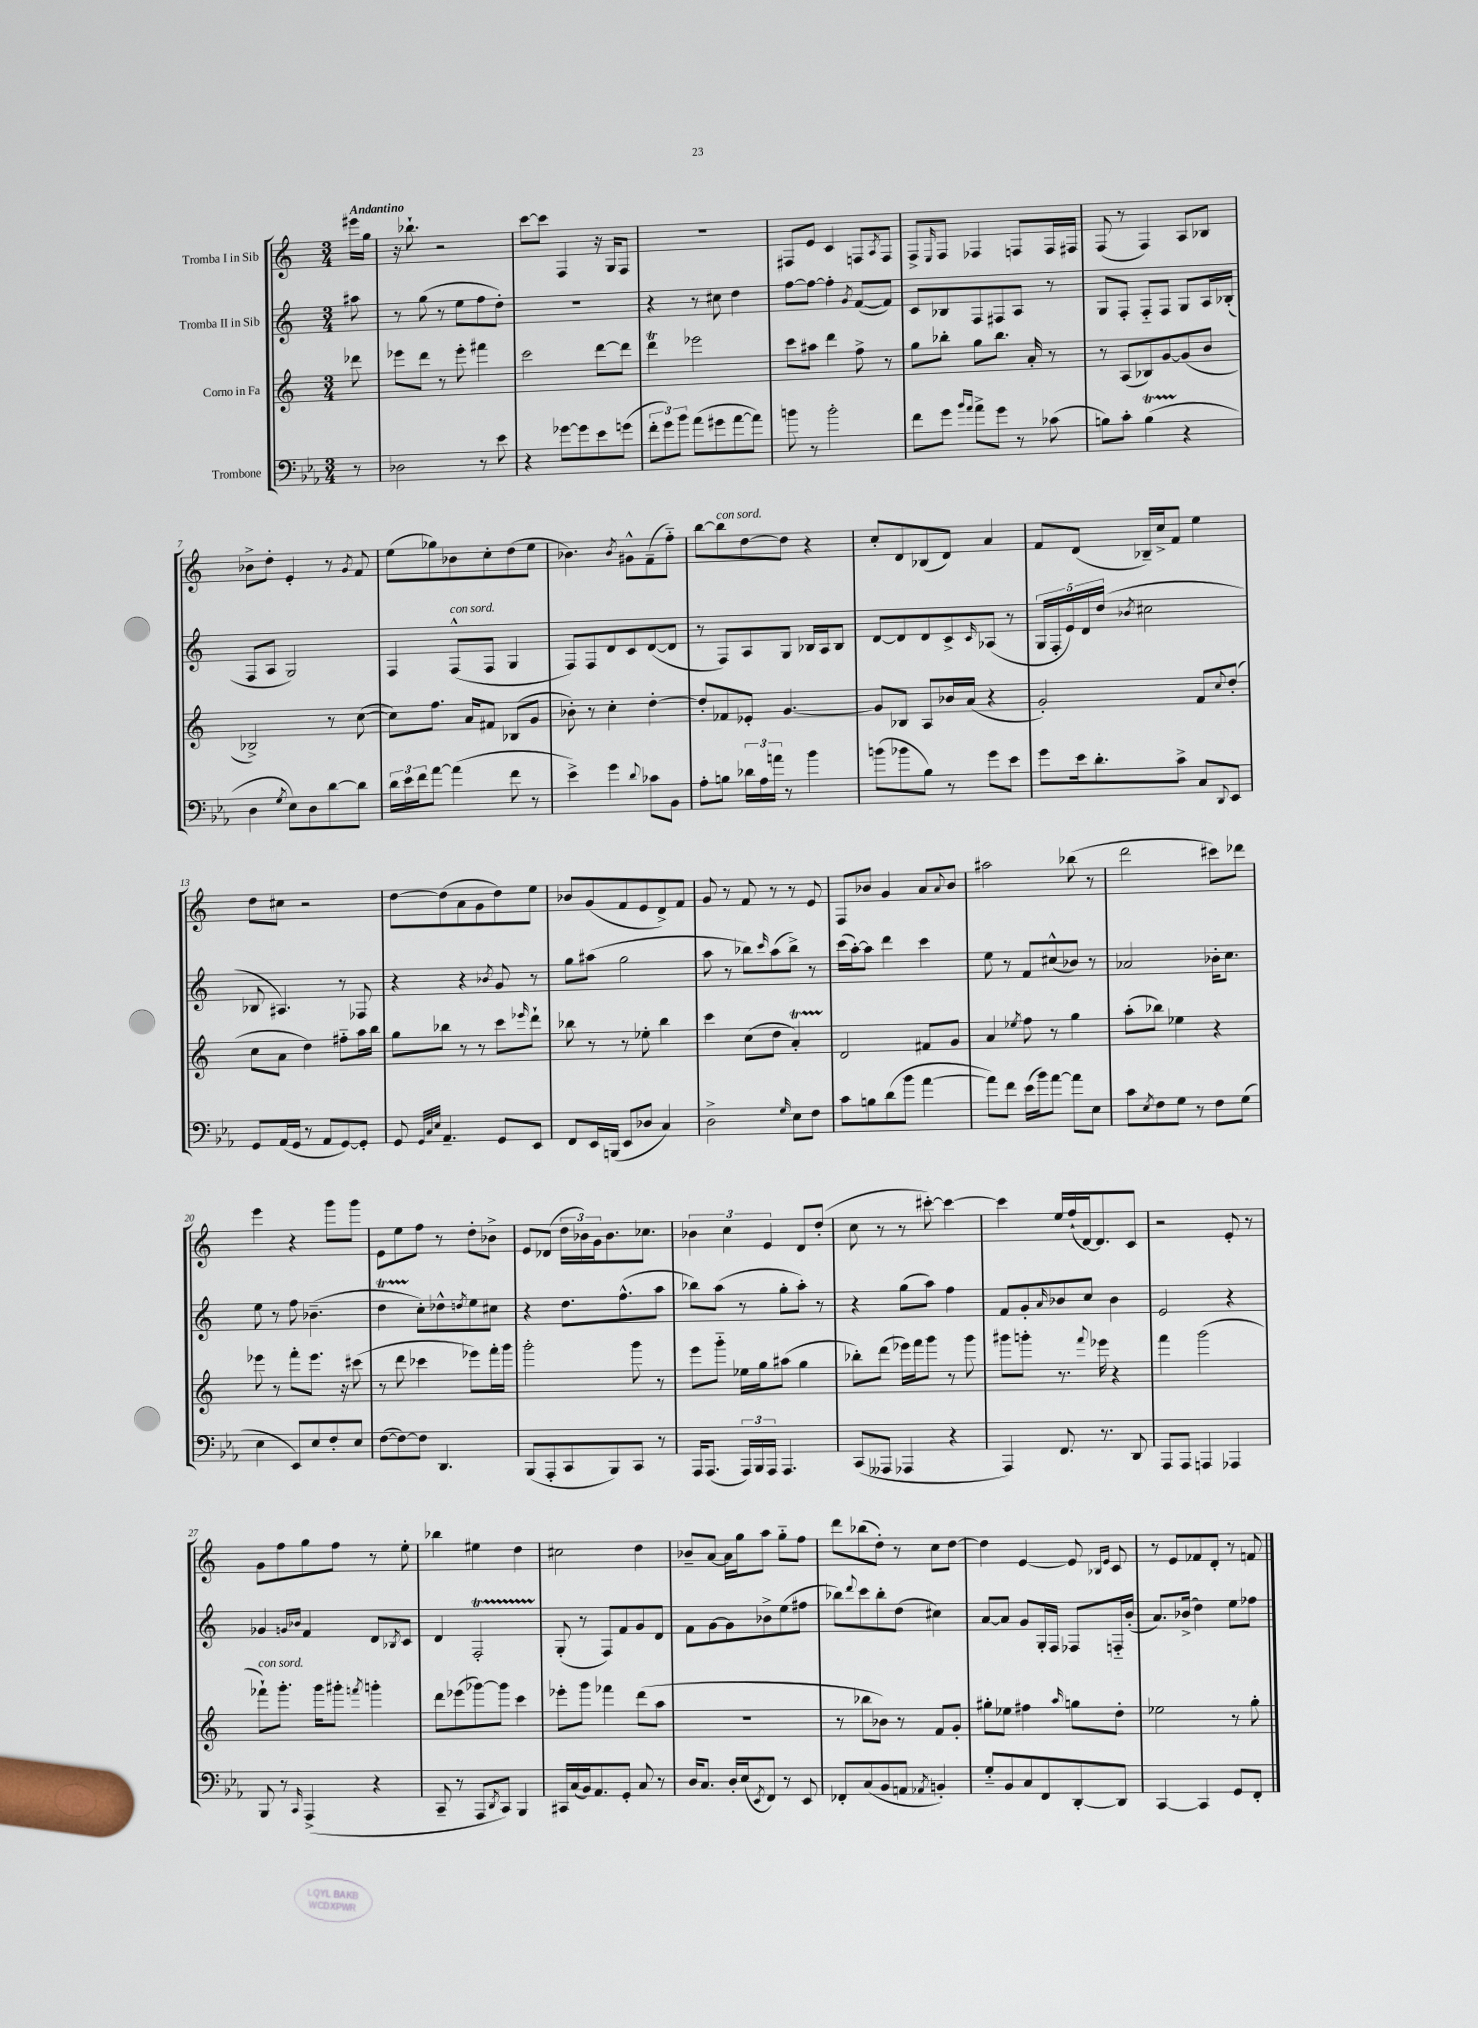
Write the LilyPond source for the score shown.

<<
\new StaffGroup <<
\new Staff = "s0" \with { instrumentName = "Tromba I in Sib" } {
    \clef treble \key c \major \numericTimeSignature \time 3/4 \partial 8 \tempo "Andantino"
    eis'''16 g''16 |
    r16 bes''8.-! r2 |
    c'''8~ c'''8 f4 r16 g16 f8 |
    R2. |
    fis8 e'8 c'4 f8 \acciaccatura { a8 } f8 |
    f8-> \grace { e16 } f8 fes4 f8 f16 fis16 |
    f8( r8 f4) a8 bes8 |
    bes'8-> d''8-. e'4-. r8 \acciaccatura { g'8 } f'8 |
    e''8( ges''8) bes'8 c''8-. d''8( e''8 |
    bes'4.) \acciaccatura { bes'8 } gis'8-^ f'8--( f''8-_) |
    b''8~ b''8^\markup { \italic "con sord." } d''8~ d''8 r4 |
    c''8-. d'8 bes8( d'8) a'4 |
    f'8 d'8( bes16--) c''16-> f'8 e''4 |
    d''8 cis''8 r2 |
    d''8~ d''8( a'8 g'8 d''8) e''8 |
    bes'8 g'8( f'8 e'8 d'8->) f'8 |
    g'8 r8 f'8 r8 r8 e'8 |
    f8 bes'8 g'4 a'8 \appoggiatura { a'8 } bes'8 |
    ais''2 bes''8( r8 |
    d'''2 cis'''8) des'''8 |
    e'''4 r4 g'''8 g'''8 |
    e'8 e''8 f''8 r8 d''8-. bes'8-> |
    e'8 des'8( \tuplet 3/2 { d''16 bes'16) g'16 } bes'8. ces''8. |
    \tuplet 3/2 { bes'4 c''4 e'4 } d'8 d''8-.( |
    c''8 r8 r8 cis'''8~-.) cis'''4~ |
    cis'''4 e''16 f''16-!( d'16~) d'8. c'8 |
    r2 e'8-. r8 |
    g'8 f''8 g''8 f''8 r8 e''8-. |
    bes''4 eis''4 d''4 |
    cis''2 d''4 |
    bes'8-- a'8~ a'16 g''16 a''8 g''8-_ f''8 |
    d'''8 bes''8( d''8-.) r8 c''8 d''8~ |
    d''4 e'4~ e'8 \grace { bes16 e'16 } c'8 |
    r8 e'8 fes'8 d'8-. r8 f'8 \bar "|." |
}
\new Staff = "s1" \with { instrumentName = "Tromba II in Sib" } {
    \clef treble \key c \major \numericTimeSignature \time 3/4 \partial 8
    ais''8 |
    r8 g''8( r8 e''8 f''8 d''8-.) |
    R2. |
    r4 r8 cis''8 d''4 |
    f''8~ f''8~ f''4-. \acciaccatura { g'8 } f'8~( f'8) |
    c'8 bes8 f8 fis8 a8 r8 |
    g8 f8-. f8-_ f8 g8 a16 bes16-.( |
    f8 a8 g2) |
    f4 f8-^^\markup { \italic "con sord." }( f8 g4 |
    f8) f8 d'8 c'8 d'8~( d'8 |
    r8 f8) a8 g8 bes16 a16 bes8 |
    d'8~ d'8 d'8 c'8-> \grace { c'16 } aes8( r8 |
    \tuplet 5/4 { g16 f16-. e'16) d'16 d''16( } \acciaccatura { bes'8 } cis''2 |
    bes8 ais4.) r8 fes8 |
    r4 r4 \acciaccatura { bes'8 } g'8 r8 |
    g''8 ais''8( g''2 |
    a''8 r8 bes''8) \grace { c'''16 } a''8( bes''8->) r8 |
    c'''16( a''16~-.) a''8 d'''4 c'''4 |
    e''8 r8 f'8 cis''8-^( bes'8) r8 |
    aes'2 bes'16-. c''8. |
    e''8 r8 f''8 bes'4.--( |
    d''4\startTrillSpan c''8-.\stopTrillSpan) des''8-^ \acciaccatura { d''8 } e''8 cis''8 |
    r4 d''8. f''8.-^( a''8 |
    bes''8) a''8( r8 g''8-. a''8-.) r8 |
    r4 g''8( a''8) f''4 |
    f'8 g'8-. \grace { a'16 } bes'8 c''8 bes'4 |
    e'2 r4 |
    ges'4 \grace { g'16 bes'16 } f'4 d'8 \acciaccatura { bes8 } c'8 |
    d'4 f2-.\startTrillSpan |
    g8-.\stopTrillSpan( r8 f8) f'8 g'8 d'8 |
    f'8 g'8~ g'8 bes'8-> e''8( fis''8 |
    bes''8) \appoggiatura { d'''8 } c'''8 bes''8-. d''8( cis''4) |
    a'8~ a'8 g'8 g16-. f16 fes8 f16-_ b'16-.( |
    a'8.) bes'16->( d''4) e''8 fes''8 \bar "|." |
}
\new Staff = "s2" \with { instrumentName = "Corno in Fa" } {
    \clef treble \key c \major \numericTimeSignature \time 3/4 \partial 8
    des'''8 |
    ees'''8 d'''8 r8 ees'''8-. fis'''4 |
    c'''2 d'''8~ d'''8 |
    d'''4\trill ees'''2 |
    c'''8 ais''8 d'''4 f''8-> r8 |
    g''8 bes''8-. g''8 bes''8. a'16-. r8 |
    r8 a8( bes8) g'8~ g'8( b'8 |
    bes2->) r8 c''8~( |
    c''8) f''8. a'16 fis'8 bes8( g'8 |
    bes'8-.) r8 c''4-. d''4~-. |
    d''8-. fes'8 ees'8-. g'4.~ |
    g'8 bes8 a8 bes'16 a'16( r4 |
    g'2-.) f'8 \appoggiatura { c''8 } d''8-.( |
    c''8 a'8 d''4) fis''8-_ a''16 b''16 |
    g''8 bes''8 r8 r8 c'''8 \grace { ees'''16 } d'''8-! |
    bes''8 r8 r8 ees''8-. bes''4 |
    c'''4 c''8( d''8 a'4-.\startTrillSpan) |
    d'2\stopTrillSpan fis'8 g'8 |
    a'4 \acciaccatura { ees''8 } f''8 r8 g''4 |
    a''8-.( bes''8) ees''4 r4 |
    ees'''8 r8 f'''8-. ees'''8. r16 cis'''8( |
    r8 d'''8 ces'''4 ees'''8) f'''16-. g'''16 |
    g'''2-. g'''8 r8 |
    e'''8 g'''8-_ ees''16 g''16 ais''8( g''4 |
    bes''8-.) d'''8( ees'''16) f'''16 g'''8 r8 g'''8 |
    gis'''8 g'''8-. r8. \appoggiatura { f'''8 } ees'''16 r4 |
    f'''4 g'''2( |
    fes'''8-!^\markup { \italic "con sord." }) g'''8.-. g'''16 gis'''8-. \acciaccatura { f'''8 } g'''4-. |
    d'''8 ees'''8( ges'''8~) ges'''8 c'''4 |
    ees'''8-. g'''8 fes'''4 d'''8( a''8 |
    R2. |
    r8 bes''8 bes'8) r8 f'8 g'8-. |
    gis''8-. ees''8 fis''4 \grace { a''16 } g''8 d''8-. |
    ees''2 r8 g''8-. \bar "|." |
}
\new Staff = "s3" \with { instrumentName = "Trombone" } {
    \clef bass \key ees \major \numericTimeSignature \time 3/4 \partial 8
    r8 |
    des2 r8 ees'8 |
    r4 ges'8~ ges'8 ees'8 g'8( |
    \tuplet 3/2 { f'8-. g'8) bes'8 } aes'8( gis'8 aes'8~ aes'8) |
    b'8 r8 b'2-. |
    f'8 g'8 \grace { bes'16 aes'16 } aes'8-> g'8 r8 ces'8( |
    b8) c'8-. b4\startTrillSpan( r4\stopTrillSpan |
    d4 \acciaccatura { g8 } ees8) d8 d'8~ d'8 |
    \tuplet 3/2 { d'16 ees'16 f'16 } aes'8~ aes'4( f'8 r8 |
    ees'4->) g'4 \appoggiatura { d'8 } ces'8 bes,8 |
    aes8-. b8 \tuplet 3/2 { des'16 aes16 a'16 } r8 bes'4 |
    b'8( bes'8 bes8) r8 g'8 ees'8 |
    g'8 ees'16 d'8.-. c'8-> c8 \appoggiatura { d,8 } ees,8 |
    g,8 aes,16( g,16 r8 aes,8 g,8~) g,8-. |
    g,8 \grace { g,32 c32 ees32 } aes,4.-- g,8 ees,8 |
    f,8 ees,16 b,,16( ees,8 des8 c4) |
    d2-> \grace { g16 } ees8 f8 |
    c'8 b8 d'8( bes'8 aes'4~ |
    aes'8) f'8 ees'16( bes'16) aes'8~ aes'8 ees8 |
    c'8 \acciaccatura { ees8 } f8 g8 r8 f8 g8( |
    ees4 ees,8) ees8 f8-. ees8 |
    f8~( f8~) f8 d,4. |
    bes,,8( aes,,8-. c,8 bes,,8) c,8 r8 |
    aes,,16 aes,,8.( \tuplet 3/2 { aes,,16) bes,,16 aes,,16 } aes,,4. |
    c,8( aeses,,8 aes,,4 r4 |
    aes,,4) f,8. r8. d,8 |
    aes,,8 aes,,8 a,,4 aes,,4 |
    bes,,8 r8 \grace { c,16 } aes,,4->( r4 |
    c,8-- r8 aes,,8 \acciaccatura { d,8 } c,8) bes,,4 |
    cis,16 c16( bes,16) aes,8. g,8-. c8 r8 |
    d16 c8. d16-. ees16( \acciaccatura { ees,8 } f,8) r8 ees,8 |
    fes,8-. c8( bes,8 a,8 \acciaccatura { aes,8 } b,4-.) |
    g8-_ bes,8 c8 f,8 d,8~-. d,8 |
    c,4~ c,4 g,8 f,8-. \bar "|." |
}
>>
>>
